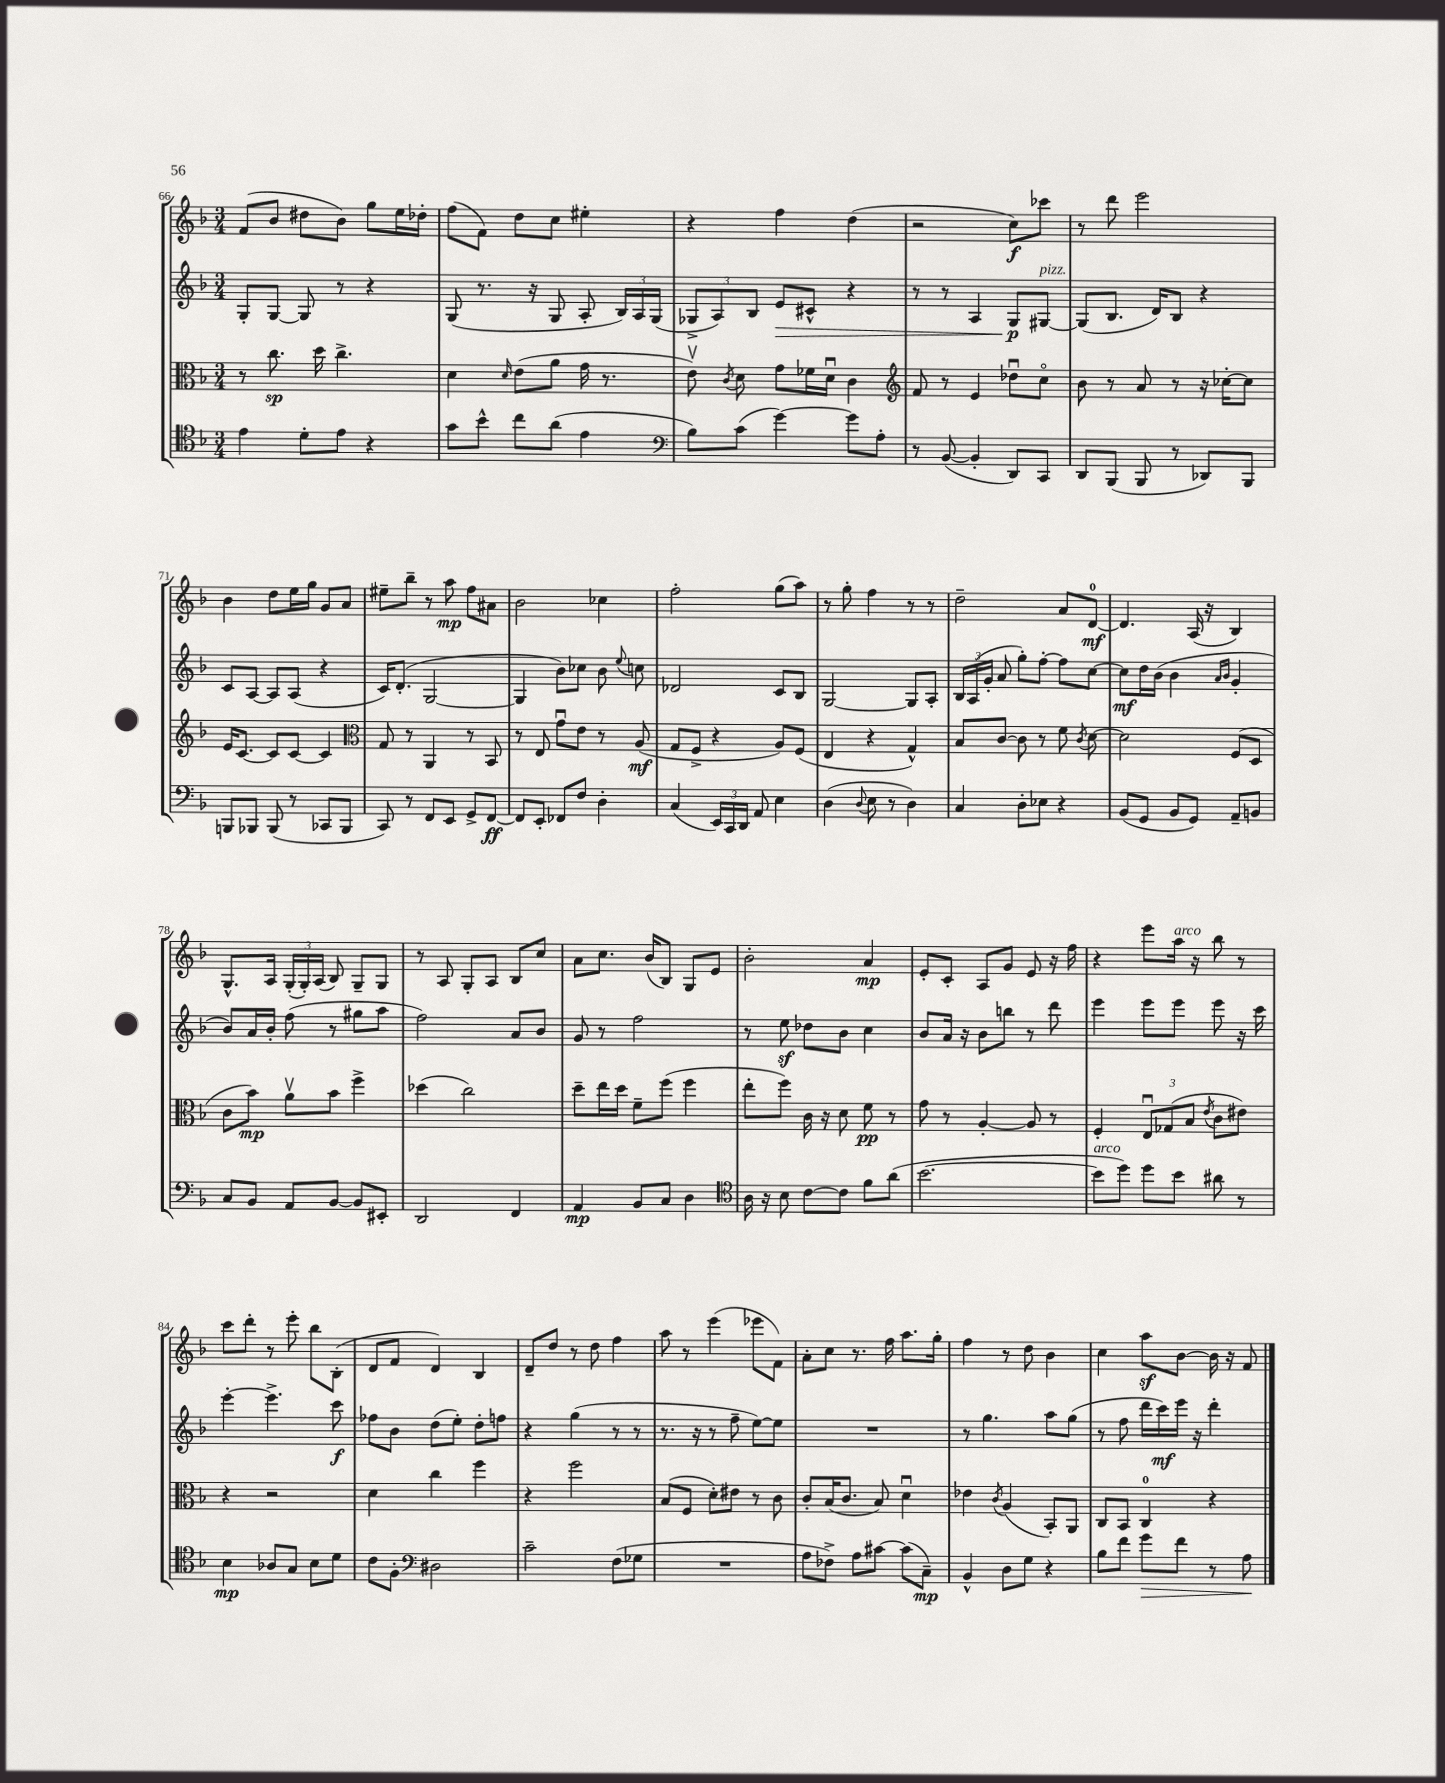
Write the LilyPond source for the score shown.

<<
\new StaffGroup <<
\new Staff = "s0" {
    \clef treble \key f \major \numericTimeSignature \time 3/4
    \autoBeamOff f'8[( bes'8] dis''8[ bes'8]) g''8[ e''16 des''16]-. |
    f''8[( f'8]) d''8[ c''8] eis''4-. |
    r4 f''4 d''4( |
    r2 c''8[\f) ces'''8] |
    r8 d'''8 e'''2 |
    bes'4 d''8[ e''16 g''16] g'8[ a'8] |
    eis''8[-- bes''8]-- r8 a''8\mp f''8[ ais'8] |
    bes'2 ces''4 |
    f''2-. g''8[( a''8]) |
    r8 g''8-. f''4 r8 r8 |
    d''2-- a'8[ d'8]-0~\mf |
    d'4. a16( r16 bes4) |
    g8.[-^ a16] \tuplet 3/2 { g16[-.( g16-.) a16]( } bes8) g8[-- g8] |
    r8 a8 g8[-. a8] bes8[ c''8] |
    a'8[ c''8.] bes'16[( bes8]) g8[ e'8] |
    bes'2-. a'4\mp |
    e'8[-. c'8]-. a8[ g'8] e'8 r16 f''16 |
    r4 e'''8[ a''16]^\markup { \italic "arco" } r16 bes''8 r8 |
    c'''8[ d'''8]-. r8 e'''8-. bes''8[ bes8]-.( |
    d'8[ f'8] d'4) bes4 |
    d'8[-- d''8] r8 d''8 f''4 |
    a''8 r8 e'''4( ees'''8[ f'8]) |
    a'8[-. c''8] r8. f''16 a''8.[ g''16]-. |
    f''4 r8 d''8 bes'4 |
    c''4 a''8[\sf bes'8]~ bes'16 r16 f'8 \bar "|." |
}
\new Staff = "s1" {
    \clef treble \key f \major \numericTimeSignature \time 3/4
    \autoBeamOff g8[-. g8]~ g8 r8 r4 |
    g8( r8. r16 g8 a8-. \tuplet 3/2 { bes16[) a16 g16]( } |
    \tuplet 3/2 { ges8[-> a8) bes8] } e'8[\> cis'8]-^ r4 |
    r8 r8 a4 g8[\p\! gis8]~^\markup { \italic "pizz." } |
    gis8[( bes8.] d'16[) bes8] r4 |
    c'8[ a8]~ a8[ a8]( r4 |
    c'16[) d'8.]-.( g2~ |
    g4 bes'8[) ces''8] bes'8 \appoggiatura { e''8 } c''8 |
    des'2 c'8[ bes8] |
    g2~ g8[ a8]-. |
    \tuplet 3/2 { bes16[ a16( g'16]-. } a'8 g''8[-.) f''8]~-. f''8[ c''8]~ |
    c''8[\mf d''16 bes'16]( bes'4 \grace { a'16[ bes'16] } g'4-. |
    bes'8[) a'16 bes'16]-. f''8( r8 gis''8[ a''8] |
    f''2) a'8[ bes'8] |
    g'8 r8 f''2 |
    r8 e''8\sf des''8[ bes'8] c''4 |
    bes'8[ a'16] r16 bes'8[ b''8] r8 d'''8 |
    e'''4 e'''8[ e'''8] e'''8 r16 c'''16 |
    e'''4~-. e'''4.-> c'''8\f |
    fes''8[ bes'8] d''8[( e''8]-.) d''8[-. f''8] |
    r4 g''4( r8 r8 |
    r8. r16 r8 f''8-- e''8[~) e''8] |
    R2. |
    r8 g''4. a''8[ g''8]( |
    r8 f''8 d'''16[ c'''16\mf) e'''16] r16 d'''4-. \bar "|." |
}
\new Staff = "s2" {
    \clef alto \key f \major \numericTimeSignature \time 3/4
    \autoBeamOff r8 c''8.\sp d''16 c''4.-> |
    d'4 \grace { d'16 } e'8[( a'8] g'16 r8. |
    e'8\upbow) \acciaccatura { c'8 } d'8 g'8[ fes'16 d'16]\downbow c'4 |
    \clef treble f'8 r8 e'4 des''8[\downbow c''8]\flageolet |
    bes'8 r8 a'8 r8 r16 ces''16[~-. ces''8] |
    e'16[ c'8.]~ c'8[ c'8]~ c'4 |
    \clef alto g8 r8 a,4 r8 bes,8 |
    r8 e8 g'8[\downbow e'8] r8 a8\mf( |
    g8[ f8]-> r4 a8[) f8]( |
    e4 r4 g4-^) |
    bes8[ c'8]~ c'8 r8 f'8 \acciaccatura { c'8 } d'8~ |
    d'2 f8[( d8] |
    c'8[ bes'8]\mp) a'8[\upbow bes'8] f''4-> |
    des''4( c''2) |
    d''8[-- e''16 d''16] f'8[-- f''8]( f''4 |
    e''8[-. f''8]) c'16 r16 d'8 f'8\pp r8 |
    g'8 r8 a4~-. a8 r8 |
    f4-. \tuplet 3/2 { e8[\downbow ges8( bes8] } \acciaccatura { e'8 } c'8[ eis'8]) |
    r4 r2 |
    d'4 c''4 f''4 |
    r4 f''2 |
    bes8[( f8] d'8[-.) eis'8] r8 c'8 |
    c'8[-. bes16( c'8.] bes8) d'4\downbow |
    ees'4 \acciaccatura { c'8 } a4( bes,8[-.) a,8] |
    c8[ bes,8] c4-0 r4 \bar "|." |
}
\new Staff = "s3" {
    \clef tenor \key f \major \numericTimeSignature \time 3/4
    \autoBeamOff e'4 d'8[-. e'8] r4 |
    g'8[ bes'8]-^ c''8[ a'8]( e'4 |
    \clef bass bes8[) c'8]( g'4~) g'8[ a8]-. |
    r8 bes,8~( bes,4-. d,8[) c,8] |
    d,8[ bes,,8]( bes,,8 r8 des,8[) bes,,8] |
    b,,8[ bes,,8] bes,,8( r8 ces,8[ bes,,8] |
    c,8) r8 f,8[ e,8] g,8[-> f,8]~\ff |
    f,8[ e,8]-. fes,8[ f8] d4-. |
    c4( \tuplet 3/2 { e,16[) c,16 d,16] } a,8 e4 |
    d4( \appoggiatura { d8 } e8 r8 d4) |
    c4 d8[-. ees8] r4 |
    bes,8[( g,8] bes,8[ g,8]) a,8[-- b,8] |
    c8[ bes,8] a,8[ bes,8]~ bes,8[ eis,8]-. |
    d,2 f,4 |
    a,4\mp bes,8[ c8] d4 |
    \clef tenor a16 r16 bes8 c'8[~ c'8] f'8[ a'8]( |
    bes'2.~ |
    bes'8[^\markup { \italic "arco" } d''8]) d''8[ bes'8] ais'8 r8 |
    bes4\mp aes8[ g8] bes8[ d'8] |
    c'8[ f8]-. \clef bass dis2 |
    c'2-- f8[( ges8] |
    R2. |
    a8[ fes8]->) a8[ cis'8]~ cis'8[( c8]--\mp) |
    bes,4-^ d8[ g8] r4 |
    bes8[ f'8] g'8[\> f'8] r8 a8\! \bar "|." |
}
>>
>>
\layout { \context { \Score currentBarNumber = #66 } }
